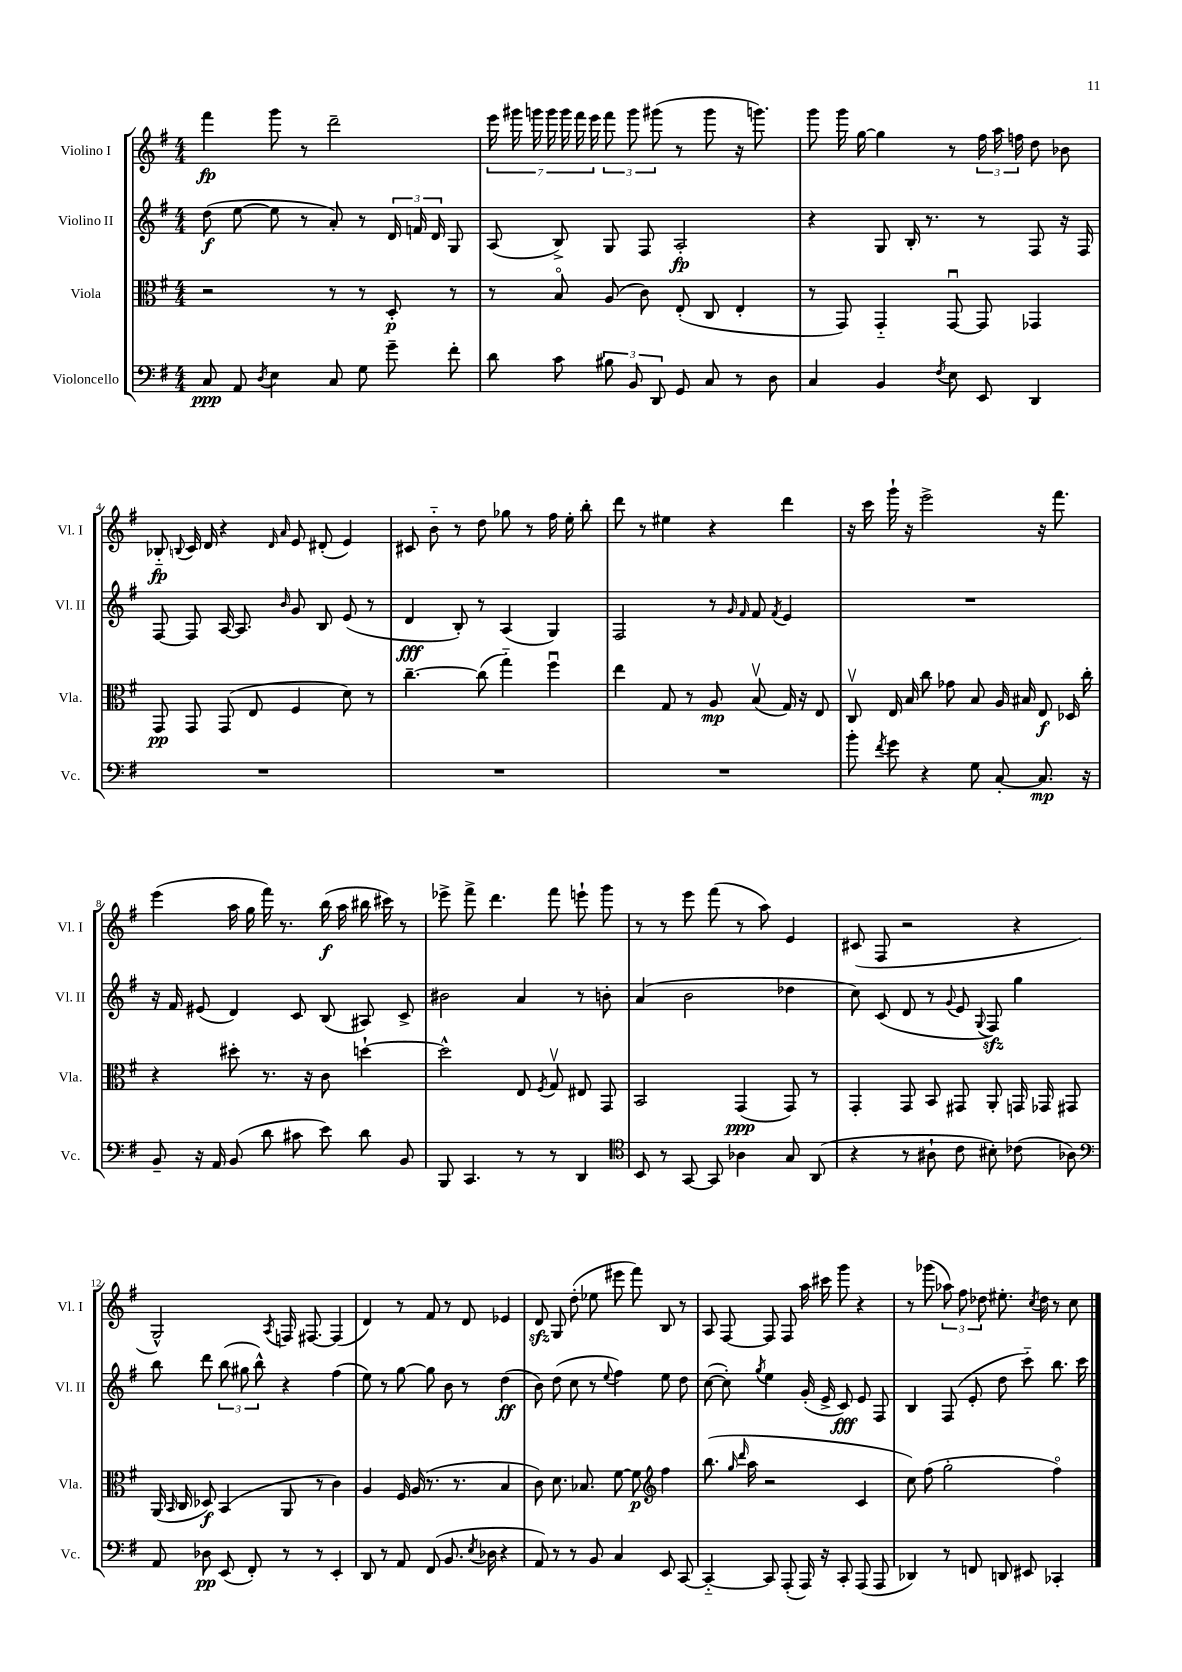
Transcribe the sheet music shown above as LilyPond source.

<<
\new StaffGroup <<
\new Staff = "s0" \with { instrumentName = "Violino I" shortInstrumentName = "Vl. I" } {
    \clef treble \key g \major \numericTimeSignature \time 4/4
    \autoBeamOff fis'''4\fp g'''8 r8 d'''2-- |
    \tuplet 7/4 { e'''16 gis'''16 g'''16 g'''16 g'''16 fis'''16 e'''16 } \tuplet 3/2 { fis'''8 g'''8 gis'''8( } r8 gis'''8 r16 g'''8.) |
    g'''8 g'''16 g''16~ g''4 r8 \tuplet 3/2 { fis''16 a''16 f''16 } d''8 bes'8 |
    bes8-_\fp \appoggiatura { b8 } c'16 d'16 r4 \grace { d'16 a'16 } e'8 dis'8-.( e'4) |
    cis'8 b'8-_ r8 d''8 ges''8 r8 fis''16 e''16-. b''8-. |
    d'''8 r8 eis''4 r4 d'''4 |
    r16 c'''16 g'''16-! r16 e'''2-> r16 fis'''8. |
    e'''4( a''16 g''16 fis'''16) r8. b''16\f( a''16 bis''16 cis'''16) r8 |
    ees'''8-> fis'''8-> d'''4. fis'''8 e'''8-! g'''8 |
    r8 r8 e'''8 fis'''8( r8 a''8) e'4 |
    cis'8( fis8 r2 r4 |
    g2-^) \acciaccatura { a8 } f16 fis8.~ fis4( |
    d'4) r8 fis'8 r8 d'8 ees'4 |
    d'8\sfz g8 d''8-.( ees''8 eis'''8 fis'''8) b8 r8 |
    a8 fis8~ fis8 fis8 a''16 cis'''16 g'''8 r4 |
    r8 ges'''8( \tuplet 3/2 { aes''8) fis''8 des''8 } eis''8.-. \acciaccatura { c''8 } des''16 r8 c''8 \bar "|." |
}
\new Staff = "s1" \with { instrumentName = "Violino II" shortInstrumentName = "Vl. II" } {
    \clef treble \key g \major \numericTimeSignature \time 4/4
    \autoBeamOff d''8\f( e''8~ e''8 r8 a'8-.) r8 \tuplet 3/2 { d'16 f'16 d'16 } g8 |
    a8( b8->) g8 fis8 a2-.\fp |
    r4 g8 b16-. r8. r8 fis8 r16 fis16 |
    fis8~ fis8 a16~ a8. \grace { b'16 } g'8 b8 e'8( r8 |
    d'4\fff b8-.) r8 a4( g4) |
    fis2 r8 \grace { g'16 fis'16 } fis'8 \acciaccatura { fis'8 } e'4 |
    R1 |
    r16 fis'16 eis'8( d'4) c'8 b8( ais8) c'8-> |
    bis'2 a'4 r8 b'8-. |
    a'4( b'2 des''4 |
    c''8) c'8( d'8 r8 \appoggiatura { g'8 } e'8 \appoggiatura { g8 } fis8\sfz) g''4 |
    b''8 d'''8 \tuplet 3/2 { b''8( gis''8 b''8-^) } r4 fis''4( |
    e''8) r8 g''8~ g''8 b'8 r8 d''4\ff( |
    b'8) d''8( c''8 r8 \appoggiatura { e''8 } fis''4) e''8 d''8 |
    c''8~( c''8-.) \acciaccatura { g''8 } e''4 g'16-.( e'16-> c'8\fff) e'8 fis8 |
    b4 fis8( e'8-. d''8 c'''8-_) b''8. c'''16 \bar "|." |
}
\new Staff = "s2" \with { instrumentName = "Viola" shortInstrumentName = "Vla." } {
    \clef alto \key g \major \numericTimeSignature \time 4/4
    \autoBeamOff r2 r8 r8 d8-.\p r8 |
    r8 b8\flageolet a8( c'8) e8-.( c8 e4-. |
    r8 g,8) g,4-_ g,8~\downbow g,8 ges,4 |
    g,8\pp g,8 g,8( e8 fis4 d'8) r8 |
    c''4.~-- c''8( g''4-_) fis''4\downbow |
    e''4 g8 r8 a8\mp b8\upbow( g16) r16 e8 |
    c8\upbow e16 b16 c''8 ges'8 b8 a16 bis16 e8\f des16 c''16-. |
    r4 dis''8-. r8. r16 c'8 d''4~-! |
    d''2-^ e8 \acciaccatura { fis8 } g8\upbow eis8 g,8 |
    b,2 g,4\ppp( g,8) r8 |
    g,4-. g,8 b,8 gis,8 a,8-. g,16 ges,16 gis,8 |
    a,16( \grace { b,16 } c16 des8\f) b,4( a,8 r8 c'4) |
    a4 fis16 a16( r8. r8. b4 |
    c'8) d'8. bes8. fis'8~ fis'8\p \clef treble fis''4 |
    b''8.( \grace { g''16 d'''16 } a''16 r2 c'4 |
    c''8) fis''8( g''2-. fis''4\flageolet) \bar "|." |
}
\new Staff = "s3" \with { instrumentName = "Violoncello" shortInstrumentName = "Vc." } {
    \clef bass \key g \major \numericTimeSignature \time 4/4
    \autoBeamOff c8\ppp a,8 \acciaccatura { d8 } e4 c8 g8 g'8-- fis'8-. |
    d'8 c'8 \tuplet 3/2 { bis8 b,8 d,8 } g,8 c8 r8 d8 |
    c4 b,4 \acciaccatura { fis8 } e8 e,8 d,4 |
    R1 |
    R1 |
    R1 |
    b'8-. \acciaccatura { fis'8 } g'8 r4 g8 c8~-. c8.\mp r16 |
    b,8-- r16 a,16 b,8( d'8 cis'8 e'8) d'8 b,8 |
    b,,8 c,4. r8 r8 d,4 |
    \clef tenor b,8 r8 g,8~ g,8 aes4 g8 a,8( |
    r4 r8 ais8-! c'8 bis8-.) ces'8( aes8) |
    \clef bass a,8 des8\pp e,8( fis,8-.) r8 r8 e,4-. |
    d,8 r8 a,8 fis,8( b,8. \acciaccatura { e8 } des16 r4 |
    a,8) r8 r8 b,8 c4 e,8 c,8~ |
    c,4~-_ c,8 a,,8-.( a,,16) r16 c,8-. a,,8( a,,8 |
    des,4) r8 f,8 d,8 eis,8 ces,4-. \bar "|." |
}
>>
>>
